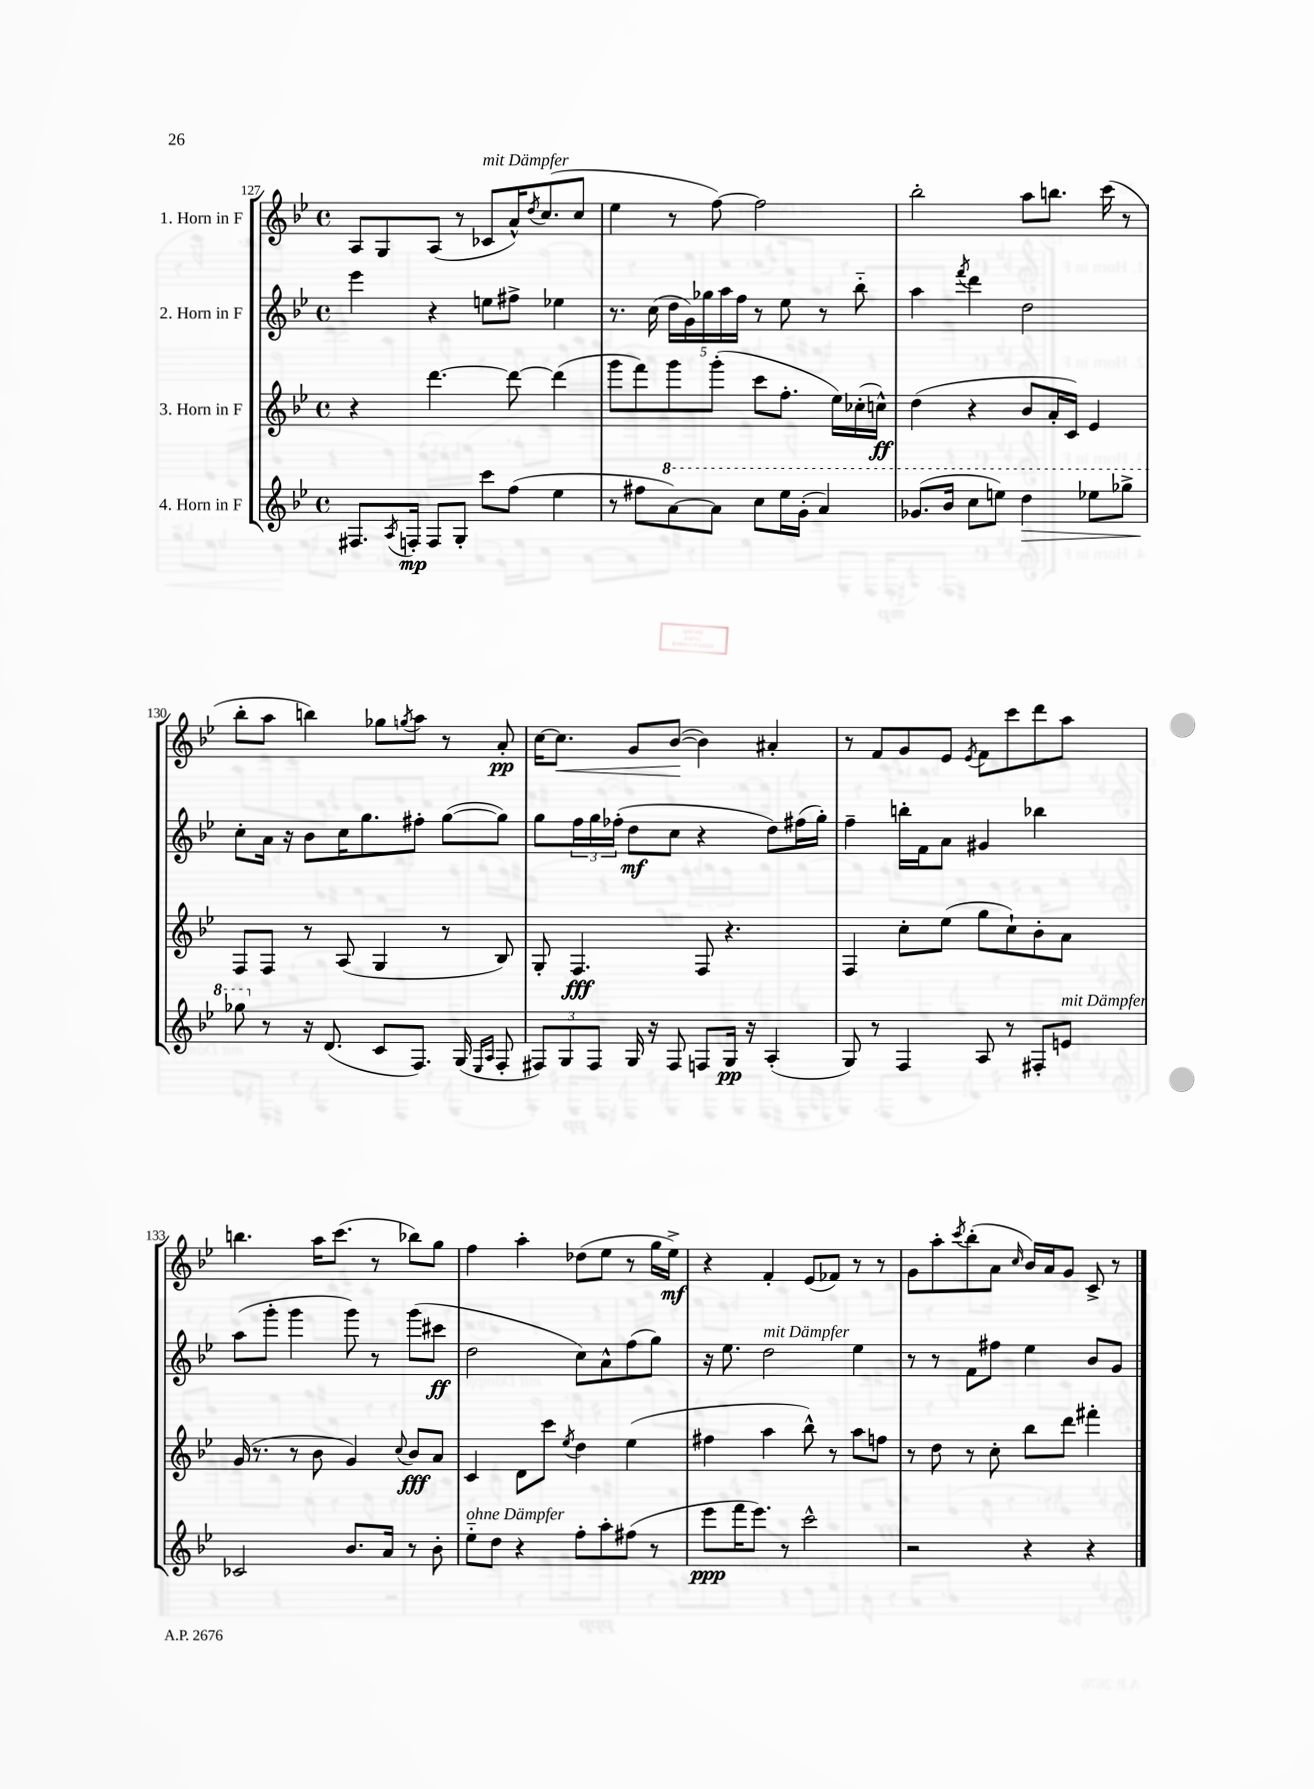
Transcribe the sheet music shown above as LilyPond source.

<<
\new StaffGroup <<
\new Staff = "s0" \with { instrumentName = "1. Horn in F" } {
    \clef treble \key bes \major \defaultTimeSignature \time 4/4
    a8 g8 a8( r8 ces'8^\markup { \italic "mit Dämpfer" } a'16-^) \acciaccatura { d''8 } c''8.( c''8 |
    ees''4 r8 f''8~) f''2 |
    bes''2-. a''8 b''8. c'''16( r8 |
    bes''8-. a''8 b''4) ges''8 \acciaccatura { g''8 } a''8 r8 a'8-.\pp |
    c''16~ c''8.\< g'8 bes'8~\!( bes'4) ais'4-. |
    r8 f'8 g'8 ees'8 \acciaccatura { ees'8 } f'8 c'''8 d'''8 a''8 |
    b''4. a''16 c'''8.( r8 bes''8) g''8 |
    f''4 a''4-. des''8( ees''8 r8 g''16 ees''16->\mf) |
    r4 f'4-. ees'8( fes'8) r8 r8 |
    g'8 a''8-. \acciaccatura { c'''8 } bes''8-.( a'8 \grace { c''16 } bes'16) a'16 g'8 c'8-> r8 \bar "|." |
}
\new Staff = "s1" \with { instrumentName = "2. Horn in F" } {
    \clef treble \key bes \major \defaultTimeSignature \time 4/4
    ees'''4 r4 e''8 fis''8-> ees''4 |
    r8. c''16( \tuplet 5/4 { d''16 g'16) ges''16 a''16 f''16 } r8 ees''8 r8 bes''8-_ |
    a''4 \acciaccatura { f'''8 } d'''4 d''2 |
    c''8-. a'16 r16 bes'8 c''16 g''8. fis''8-. g''8~( g''8) |
    g''8 \tuplet 3/2 { f''16 g''16 fes''16-.( } d''8\mf c''8 r4 d''8) fis''16( g''16-.) |
    f''4-- b''16-. f'16 a'8 gis'4 bes''4 |
    a''8( g'''8-. g'''4 g'''8) r8 g'''8( cis'''8\ff |
    d''2 c''8) a'8-^ f''8( g''8) |
    r16 ees''8. d''2^\markup { \italic "mit Dämpfer" } ees''4 |
    r8 r8 f'8 fis''8 ees''4 bes'8 g'8 \bar "|." |
}
\new Staff = "s2" \with { instrumentName = "3. Horn in F" } {
    \clef treble \key bes \major \defaultTimeSignature \time 4/4
    r4 d'''4.~ d'''8~ d'''4( |
    g'''8 f'''8) g'''8 g'''8-.( c'''8 f''8.-. ees''16) ces''16-.( c''16-^\ff) |
    d''4( r4 bes'8 a'16-. c'16) ees'4 |
    f8 f8 r8 a8( g4 r8 bes8) |
    g8-. f4.\fff f8 r4. |
    f4 c''8-. ees''8( g''8 c''8-!) bes'8-. a'8 |
    g'16( r8. r8 bes'8 g'4) \appoggiatura { c''8 } bes'8\fff a'8 |
    c'4 d'8 c'''8 \acciaccatura { ees''8 } d''4 ees''4( |
    fis''4 a''4 bes''8-^) r8 a''8 f''8 |
    r8 d''8 r8 c''8-. bes''8 d'''8 fis'''4-. \bar "|." |
}
\new Staff = "s3" \with { instrumentName = "4. Horn in F" } {
    \clef treble \key bes \major \defaultTimeSignature \time 4/4
    fis8. \acciaccatura { a8 } f16-.\mp f8 g8-. c'''8 f''8( ees''4 |
    r8 fis''8 \ottava #1 a''8~) a''8 c'''8 ees'''16 g''16-.( a''4) |
    ges''8.( bes''16 c'''8 e'''8) d'''4\> ees'''8 ges'''8-> |
    ges'''8\! \ottava #0 r8 r16 d'8.( c'8 f8.) g16( \grace { ees16 a16 } f8-. |
    \tuplet 3/2 { fis8) g8 fis8 } g16 r16 fis8 f8 g16\pp r16 a4-.( |
    g8) r8 f4 a8 r8 fis8-. e'8^\markup { \italic "mit Dämpfer" } |
    ces'2 bes'8. a'16 r8 bes'8-. |
    ees''8-_^\markup { \italic "ohne Dämpfer" } d''8 r4 f''8-. a''8-. fis''8( r8 |
    ees'''8\ppp f'''16 ees'''8.) r8 c'''2-^ |
    r2 r4 r4 \bar "|." |
}
>>
>>
\layout { \context { \Score currentBarNumber = #127 } }
